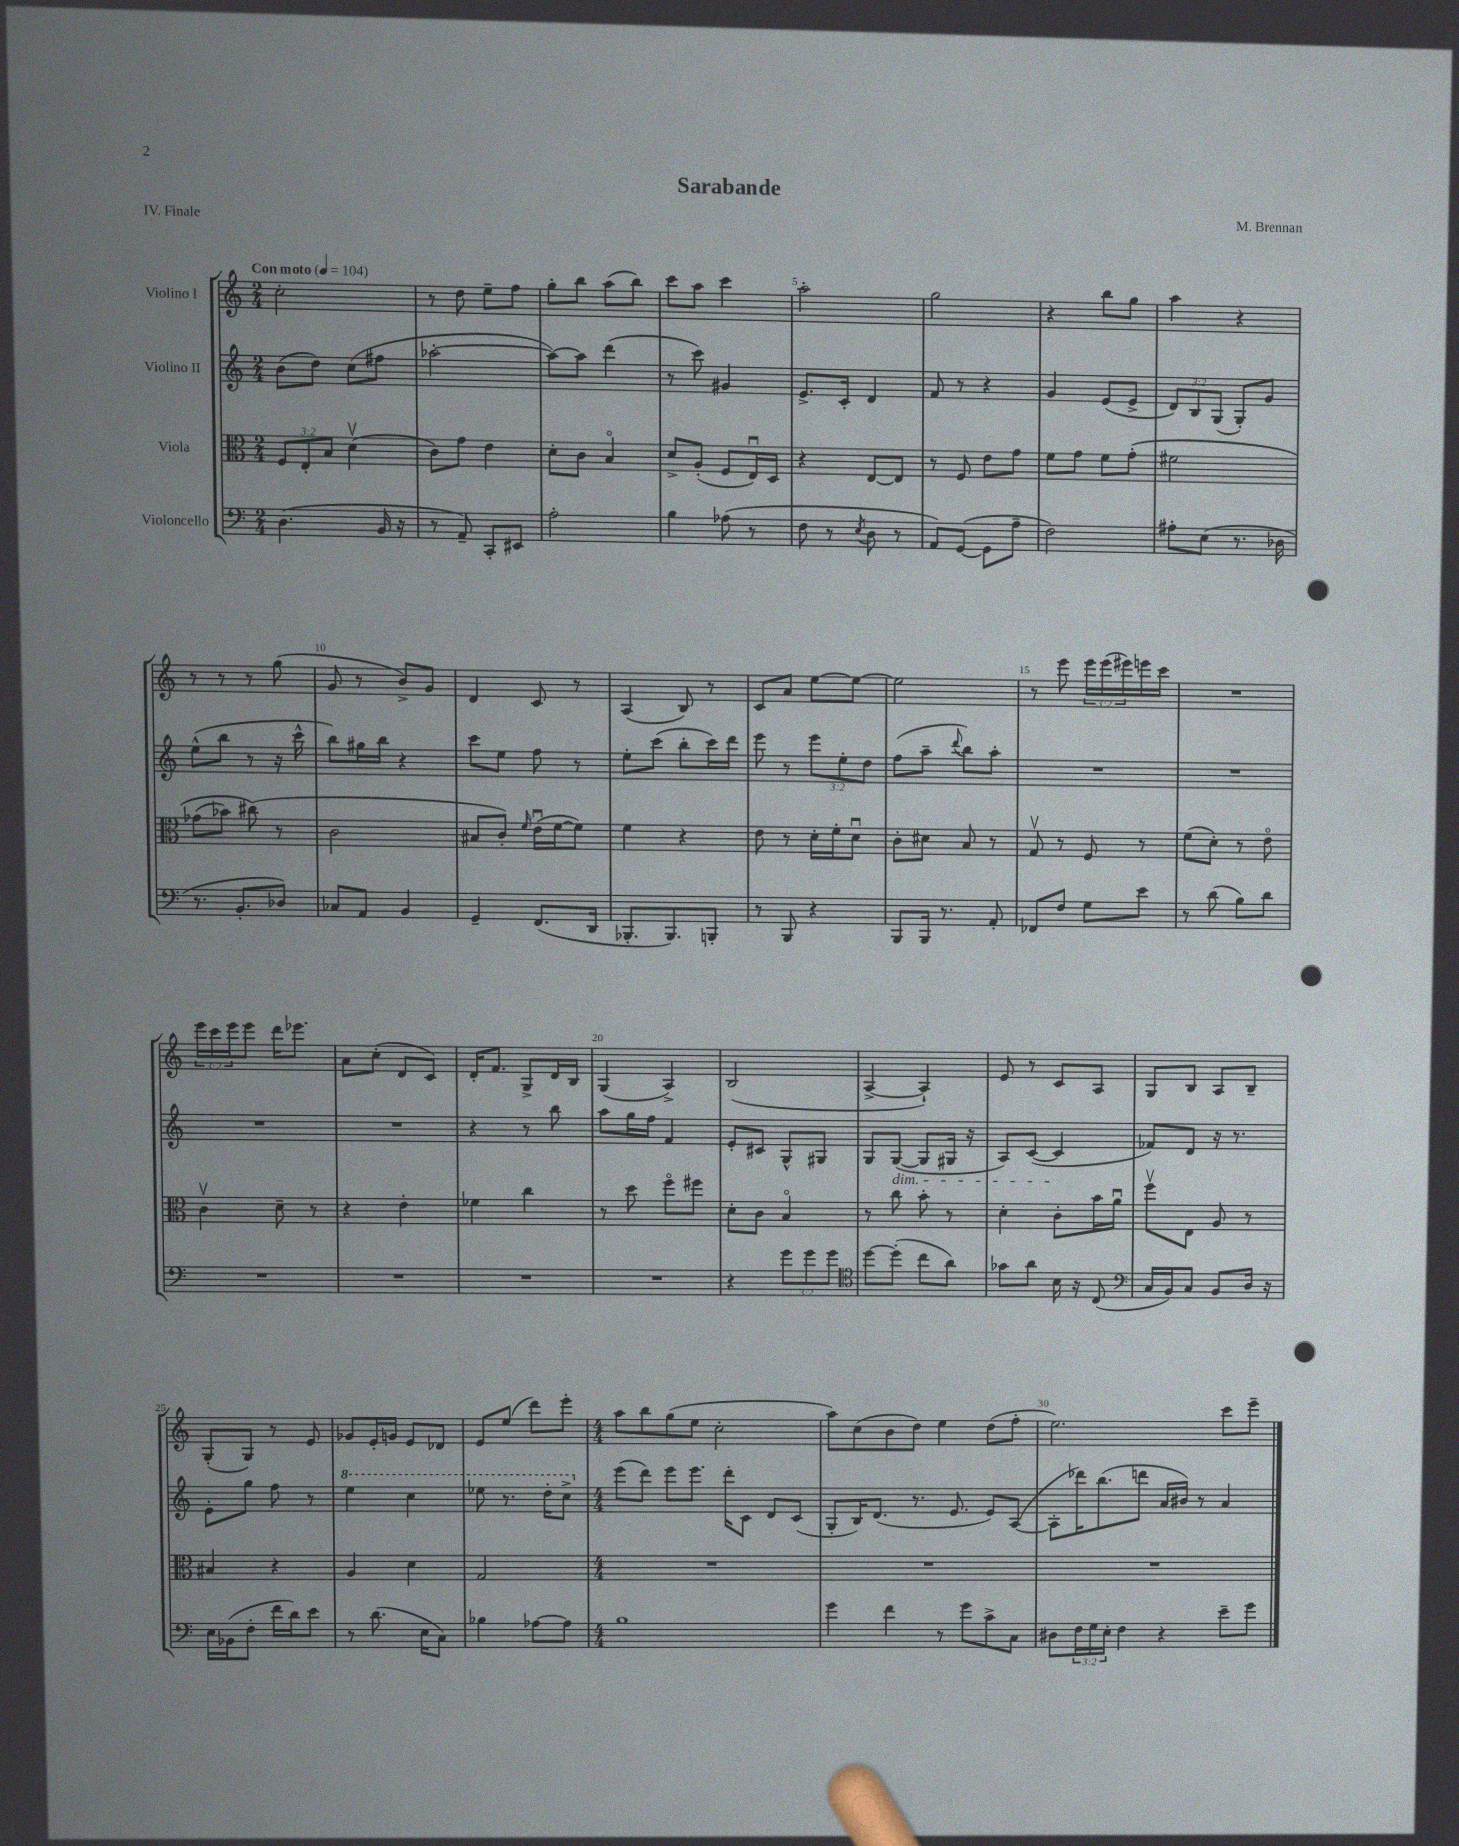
\header { title = "Sarabande" composer = "M. Brennan" piece = "IV. Finale" }
<<
\new StaffGroup <<
\new Staff = "s0" \with { instrumentName = "Violino I" } {
    \clef treble \key c \major \numericTimeSignature \time 2/4 \override Staff.TupletNumber.text = #tuplet-number::calc-fraction-text \tempo "Con moto" 4 = 104
    c''2-. |
    r8 d''8 e''8-- f''8 |
    g''8-. b''8 a''8( b''8) |
    c'''8 a''8 c'''4 |
    a''2-. |
    g''2 |
    r4 b''8 g''8 |
    a''4 r4 |
    r8 r8 r8 g''8( |
    g'8 r8 b'8->) g'8 |
    d'4 c'8 r8 |
    a4( b8) r8 |
    c'8 a'8 e''8~ e''8~ |
    e''2 |
    r8 e'''8 \tuplet 3/2 { e'''16 e'''16( eis'''16) } e'''16 c'''16 |
    R2 |
    \tuplet 3/2 { e'''16 c'''16 e'''16 } e'''8 d'''16 ees'''8. |
    a'8 c''8-.( d'8 c'8) |
    d'16-. f'8. g8-> d'16 b16 |
    g4( a4->) |
    b2( |
    a4~-> a4-!) |
    e'8 r8 c'8 a8 |
    g8 b8 a8 b8-- |
    g8-.( g8) r8 e'8 |
    ges'8 e'16-. g'16 e'8 des'8 |
    e'8 e''8( d'''8) e'''8-. |
    \numericTimeSignature \time 4/4 a''8 b''8 g''8( e''8 c''2-. |
    a''8) c''8( b'8 d''8) e''4 d''8( f''8-. |
    e''2.) c'''8 e'''8-- \bar "|." |
}
\new Staff = "s1" \with { instrumentName = "Violino II" } {
    \clef treble \key c \major \numericTimeSignature \time 2/4 \override Staff.TupletNumber.text = #tuplet-number::calc-fraction-text
    b'8( d''8) c''8( fis''8 |
    aes''2~-. |
    aes''8~) aes''8 d'''4( |
    r8 c'''8) gis'4 |
    e'8.-> c'16-. d'4 |
    f'8 r8 r4 |
    g'4 e'8( e'8-> |
    \tuplet 3/2 { d'8) b8 g8( } g8-.) g'8 |
    e''8-^( b''8 r8 r16 c'''16-^ |
    b''8) gis''16 b''16 r4 |
    c'''8 e''8 f''8 r8 |
    e''8-. c'''8( b''8-. c'''16) d'''16 |
    e'''8 r8 \tuplet 3/2 { e'''8 e''8-. d''8 } |
    f''8( a''8-- \appoggiatura { d'''8 } b''8) a''8-. |
    R2 |
    R2 |
    R2 |
    R2 |
    r4 r8 b''8 |
    a''8 g''16 f''16 f'4 |
    e'8-. cis'8 g8-^ gis8 |
    g8 g8~\dim( g8 gis16 r16 |
    a8) c'8~( c'4\! |
    fes'8) d'8 r16 r8. |
    e'8-. g''8 f''8 r8 |
    \ottava #1 e'''4 c'''4 |
    ees'''8 r8. d'''16-. c'''8-> \ottava #0 |
    \numericTimeSignature \time 4/4 e'''8( d'''8) e'''8 e'''8. d'''16-. c'8 d'8 c'8( |
    g8-. b16) d'8.( r8. e'8. e'8) a8~( |
    a8-. des'''16) b''8.( d'''8 a'16 bis'16) r8 a'4 \bar "|." |
}
\new Staff = "s2" \with { instrumentName = "Viola" } {
    \clef alto \key c \major \numericTimeSignature \time 2/4 \override Staff.TupletNumber.text = #tuplet-number::calc-fraction-text
    \tuplet 3/2 { f8 e8-. b8 } d'4\upbow( |
    c'8) g'8 e'4 |
    d'8-. c'8 b4\flageolet |
    d'8-> a8-.( f8 e16\downbow) d16 |
    r4 e8~ e8 |
    r8 f8 e'8 g'8 |
    f'8 g'8 f'8 g'8-.\( |
    fis'2 |
    ges'8( bes'8) cis''8(\) r8 |
    c'2 |
    bis8 c'8-.) \grace { f'16 } e'16\downbow( f'16~ f'8) |
    f'4 r4 |
    e'8 r8 d'16-. f'16-. d'8\downbow |
    c'8-. dis'8 b8 r8 |
    g8\upbow r8 f8 r8 |
    f'8( d'8-.) r8 e'8\flageolet |
    c'4\upbow d'8-- r8 |
    r4 e'4-. |
    fes'4 c''4 |
    r8 d''8 f''8\flageolet fis''8 |
    d'8-. c'8 b4\flageolet |
    r8 c''8 b'8-. r8 |
    d'4-. c'8-. b'16 a'16\downbow |
    f''8\upbow e8 a8 r8 |
    bis4 r4 |
    a4 d'4 |
    g2 |
    \numericTimeSignature \time 4/4 R1 |
    R1 |
    R1 \bar "|." |
}
\new Staff = "s3" \with { instrumentName = "Violoncello" } {
    \clef bass \key c \major \numericTimeSignature \time 2/4 \override Staff.TupletNumber.text = #tuplet-number::calc-fraction-text
    d4.( b,16 r16 |
    r8 a,8--) c,8-. eis,8 |
    a2-. |
    b4 aes8( r8 |
    f8 r8 \acciaccatura { e8 } d8 r8 |
    a,8) g,8~( g,8 a8-- |
    f2) |
    ais8-. e8( r8. des16 |
    r8. b,8.-. des8) |
    ces8 a,8 b,4 |
    g,4-- f,8.( d,16 |
    bes,,8.-. bes,,8.) b,,8-. |
    r8 b,,8 r4 |
    b,,8 b,,16 r8. a,8-. |
    fes,8 f8 g8 e'8 |
    r8 d'8( b8) d'8 |
    R2 |
    R2 |
    R2 |
    R2 |
    r4 \tuplet 3/2 { g'8 g'8 g'8 } |
    \clef tenor d''8~ d''8-.( c''8 a'8) |
    ges'8 a'8 b16 r16 c8( |
    \clef bass c16 b,16) c8 b,8 d16 r16 |
    e16 bes,16( f8-. f'16 d'16) e'8 |
    r8 d'8.( e16 c8) |
    bes4 aes8~ aes8 |
    \numericTimeSignature \time 4/4 b1 |
    g'4 f'4 r8 g'8 c'8-> c8 |
    dis8 \tuplet 3/2 { f16 g16 e16-. } f4 r4 e'8-- g'8 \bar "|." |
}
>>
>>
\layout { \context { \Score \override BarNumber.break-visibility = ##(#f #t #t) barNumberVisibility = #(every-nth-bar-number-visible 5) } }
